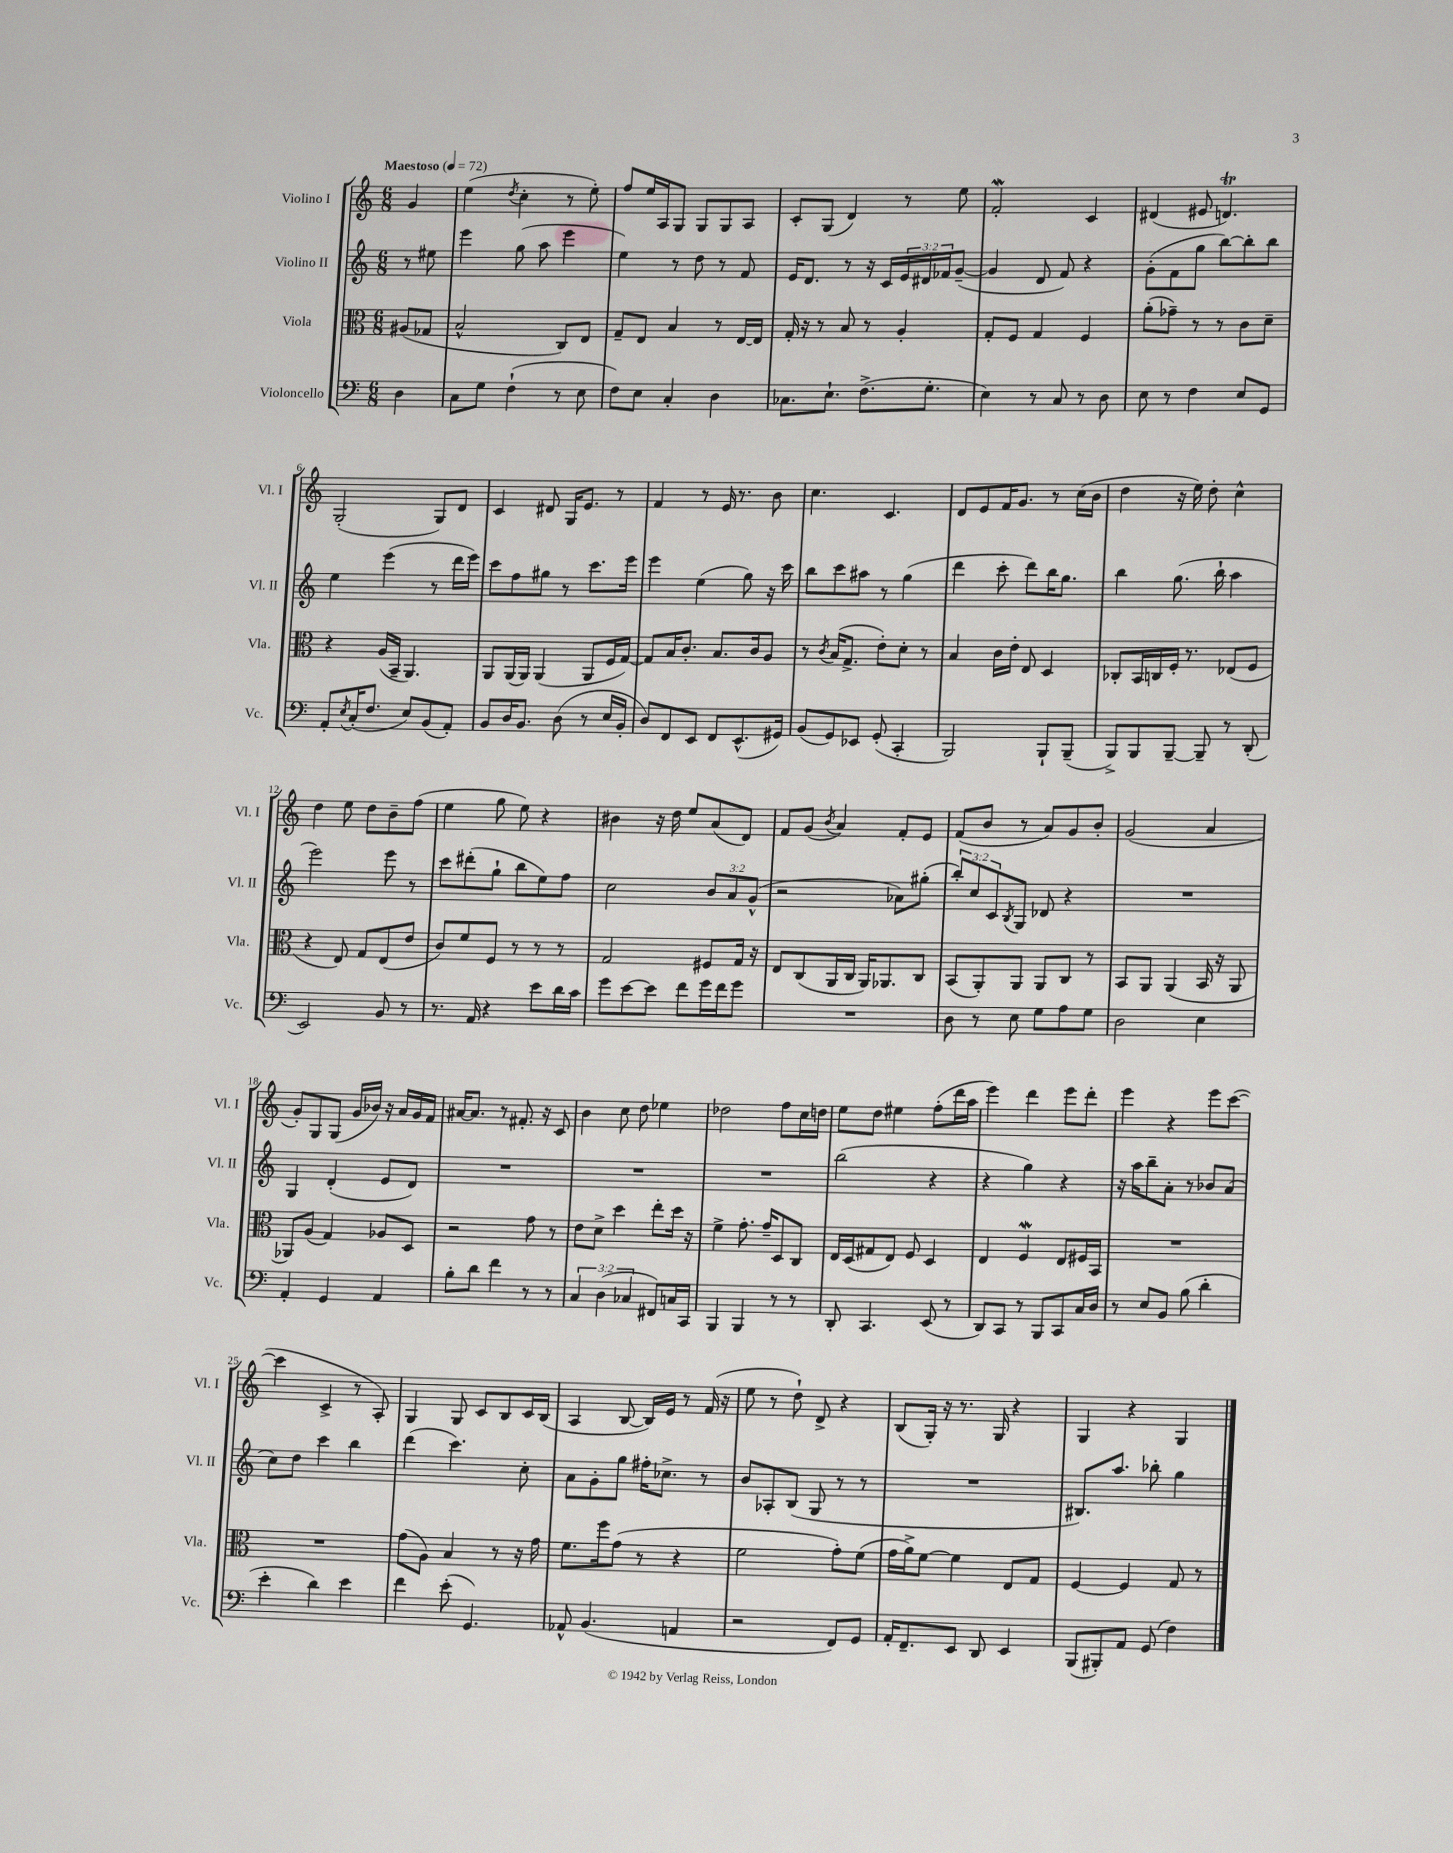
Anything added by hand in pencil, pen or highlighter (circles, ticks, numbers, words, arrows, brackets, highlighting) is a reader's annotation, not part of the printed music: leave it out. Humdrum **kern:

**kern	**kern	**kern	**kern
*staff4	*staff3	*staff2	*staff1
*clefF4	*clefC3	*clefG2	*clefG2
*k[]	*k[]	*k[]	*k[]
*M6/8	*M6/8	*M6/8	*M6/8
*MM72	*MM72	*MM72	*MM72
4D	(8A#	8r	4g
.	8G-	8ee#	.
=	=	=	=
8C	2B^^	4eee	(4ee
8G	.	.	.
.	.	.	8qdd
(4F`	.	(8gg	4cc'
.	.	8aa	.
8r	8C)	4eee	8r
8E	8E	.	8ee')
=	=	=	=
8F)	8G~	4ee)	8ff
8E	8E	.	16ee
.	.	.	16A
4C'	4B	8r	8G
.	.	8dd	8G
4D	8r	8r	8G
.	[16E	8f	8A
.	16E]	.	.
=	=	=	=
8.C-	16G'	16e	8c'
.	16r	8.d	.
.	8r	.	(8G
8.E`	.	.	.
.	8B	8r	4d)
(8.F^	8r	16r	.
.	.	16c	.
.	4A'	24e	8r
.	.	24d#	.
8.G'	.	.	.
.	.	24f-	.
.	.	([8g~	8ee
=	=	=	=
4E)	8G'	4g]	2f'
.	8F	.	.
8r	4G	8d	.
8C	.	8f)	.
8r	4F	4r	4c
8D	.	.	.
=	=	=	=
8E	(8a'	(8g'	(4d#
8r	8g-~)	8f	.
4F	8r	8gg	8e#
.	8r	[8bb)	4.d)
8E	8c	8bb']	.
8GG	8d~	8bb	.
=	=	=	=
8AA'	4r	4ee	(2G'
8qE	.	.	.
(16C'	.	.	.
8.F	.	.	.
.	(16A	(4eee	.
.	16BB~	.	.
8E)	4.AA)	.	.
(8BB	.	8r	8G)
8AA')	.	16ddd	8d
.	.	16eee)	.
=	=	=	=
8BB	8AA	8ccc	4c
16D	(16AA	8ff	.
8.BB	16AA)	.	.
.	(4AA	8gg#	8d#
(8D	.	8r	16G
.	.	.	8.e
8r	8AA	8.ccc	.
16E	16F	.	8r
16BB'	[16G)	16eee	.
=	=	=	=
8D)	8G]	4eee	4f
8FF	16B	.	.
.	8.c'	.	.
8EE	.	(4ee	8r
8FF	8.B	.	16e
.	.	.	8.r
(8.EE^^	.	8gg)	.
.	16c	.	.
.	8A	16r	8b
16GG#)	.	16ccc	.
=	=	=	=
(8BB	8r	8bb	4.cc
.	8qc	.	.
8GG)	(16B	8ccc	.
.	8.G^	.	.
8EE-	.	8aa#	.
(8GG'	8e')	8r	4.c
4CC'	8d'	(4gg	.
.	8r	.	.
=	=	=	=
2BBB)	4B	4ddd	8d
.	.	.	8e
.	16c	8ccc'	16f
.	16e'	.	8.g
.	8E	8ddd)	.
8BBB`	4D	16bb	8r
.	.	8.gg	.
(8BBB~	.	.	(16cc
.	.	.	16b
=	=	=	=
8BBB^)	8C-'	4bb	4dd
8BBB	16BB	.	.
.	16C	.	.
[8BBB~	16F'	(8.gg	16r
.	8.r	.	16ee)
8BBB~]	.	.	8dd'
.	.	16bb`	.
8r	(8E-	4aa	4cc^^
(8DD'	8F	.	.
=	=	=	=
2EE)	4r	2eee)	4dd
.	8E)	.	8ee
.	8G	.	8dd
8BB	(8E	8eee	8b~
8r	8e	8r	(8ff
=	=	=	=
8.r	8c)	8ccc	4ee
.	8f	(8ddd#'	.
16AA	.	.	.
4r	8F	8gg`	8gg
.	8r	8bb	8ee)
8e	8r	8ee)	4r
16d	8r	8ff	.
16c	.	.	.
=	=	=	=
8g	2G	2cc	4b#
[8e	.	.	.
8e]	.	.	16r
.	.	.	16dd
8f	.	.	8ee
16g	8F#	12b	(8a
16f	.	.	.
.	.	12a	.
8g	16G	.	8d)
.	.	(12g^^	.
.	16r	.	.
=	=	=	=
2.r	8E	2r	8f
.	(8C	.	(8g
.	.	.	8qb
.	16AA	.	4a)
.	16C	.	.
.	16AA)	.	.
.	8.AA-	.	.
.	.	8a-)	8f'
.	8C	(8gg#'	8e
=	=	=	=
8D	(8BB	12bb')	(8f
.	.	12cc	.
8r	8AA')	.	8b
.	.	12c	.
.	.	8qB	.
8E	8AA	8G	8r
8G	8AA	8d-	8a)
8A	8C	4r	8g
8G	8r	.	8b'
=	=	=	=
2D	8BB	2.r	(2g
.	8AA	.	.
.	(4AA	.	.
4E	16BB	.	4a
.	16r	.	.
.	8AA	.	.
=	=	=	=
4AA'	8AA-)	4G	8g')
.	(8A	.	8G
4GG	4G)	(4d'	(8G
.	.	.	16g
.	.	.	16b-)
4AA	8A-	8e	16r
.	.	.	16a
.	8D	8d)	16g
.	.	.	16f
=	=	=	=
8B'	2r	2.r	[16a#
.	.	.	8.a#]
8d	.	.	.
4f	.	.	8r
.	.	.	8.f#'
8r	8g	.	.
.	.	.	16r
8r	8r	.	8c
=	=	=	=
6C	8e	2.r	4b
.	8d^	.	.
(6D	.	.	.
.	4dd	.	8cc
6C-	.	.	.
.	.	.	8dd
8FF#)	8ee'	.	4ee-
16C	16dd	.	.
16CC	16r	.	.
=	=	=	=
4BBB	4f^	2.r	2dd-
4BBB	8.g'	.	.
.	16g~	.	.
8r	8D	.	8ff
8r	8C	.	16cc
.	.	.	16dd
=	=	=	=
8DD'	16E	(2bb	8ee
.	(16D	.	.
4.CC	8G#	.	8dd
.	8E)	.	4ee#
.	8F	.	.
(8EE	4D	4r	(8ff'
8r	.	.	16ddd
.	.	.	16aa
=	=	=	=
8DD)	4E	4r	4eee)
8CC	.	.	.
8r	4F	4gg)	4ddd
8BBB	.	.	.
8CC	8E	4r	8eee
16C	16F#	.	8ddd'
16D	16BB	.	.
=	=	=	=
8r	2.r	16r	4eee
.	.	16aa	.
8E	.	8bb~	.
8BB	.	8a'	4r
(8B	.	8r	.
4d'	.	8b-	8eee
.	.	(8a	([8ccc
=	=	=	=
4e'	2.r	8cc)	4ccc]
.	.	8dd	.
4d)	.	4ccc	4c^
4e	.	4bb	8r
.	.	.	8A')
=	=	=	=
4f	(8g	(4ddd	4G
.	8A)	.	.
(8e'	4B	4.ccc)	8G
4.GG)	.	.	8c
.	8r	.	8B
.	16r	8cc'	16c
.	16g	.	(16B
=	=	=	=
8AA-^^	8.f	8a	4A
(4.BB	.	8g'	.
.	16ff	.	.
.	(8g	8gg	[8B
.	8r	16ff#'	16B])
.	.	8.cc-^	16e
4AA	4r	.	8r
.	.	8r	(16f
.	.	.	16r
=	=	=	=
2r	2f	8b	8ee
.	.	8A-'	8r
.	.	(8B	8dd`)
.	.	8G	8d^
8FF)	8g')	8r	4r
8GG	(8f	8r	.
=	=	=	=
16AA'	16g	2.r	(8B
8.FF~	16a^)	.	.
.	[8f	.	16G')
.	.	.	16r
8EE	4f]	.	8.r
8DD	.	.	.
.	.	.	16G
4EE	8E	.	4r
.	8G	.	.
=	=	=	=
(8BBB	[4F	8.B#)	4G
8BBB#')	.	.	.
.	.	8.aa	.
8AA	4F]	.	4r
(8GG	.	8bb-'	.
4F)	8G	4gg	4G
.	8r	.	.
==	==	==	==
*-	*-	*-	*-
